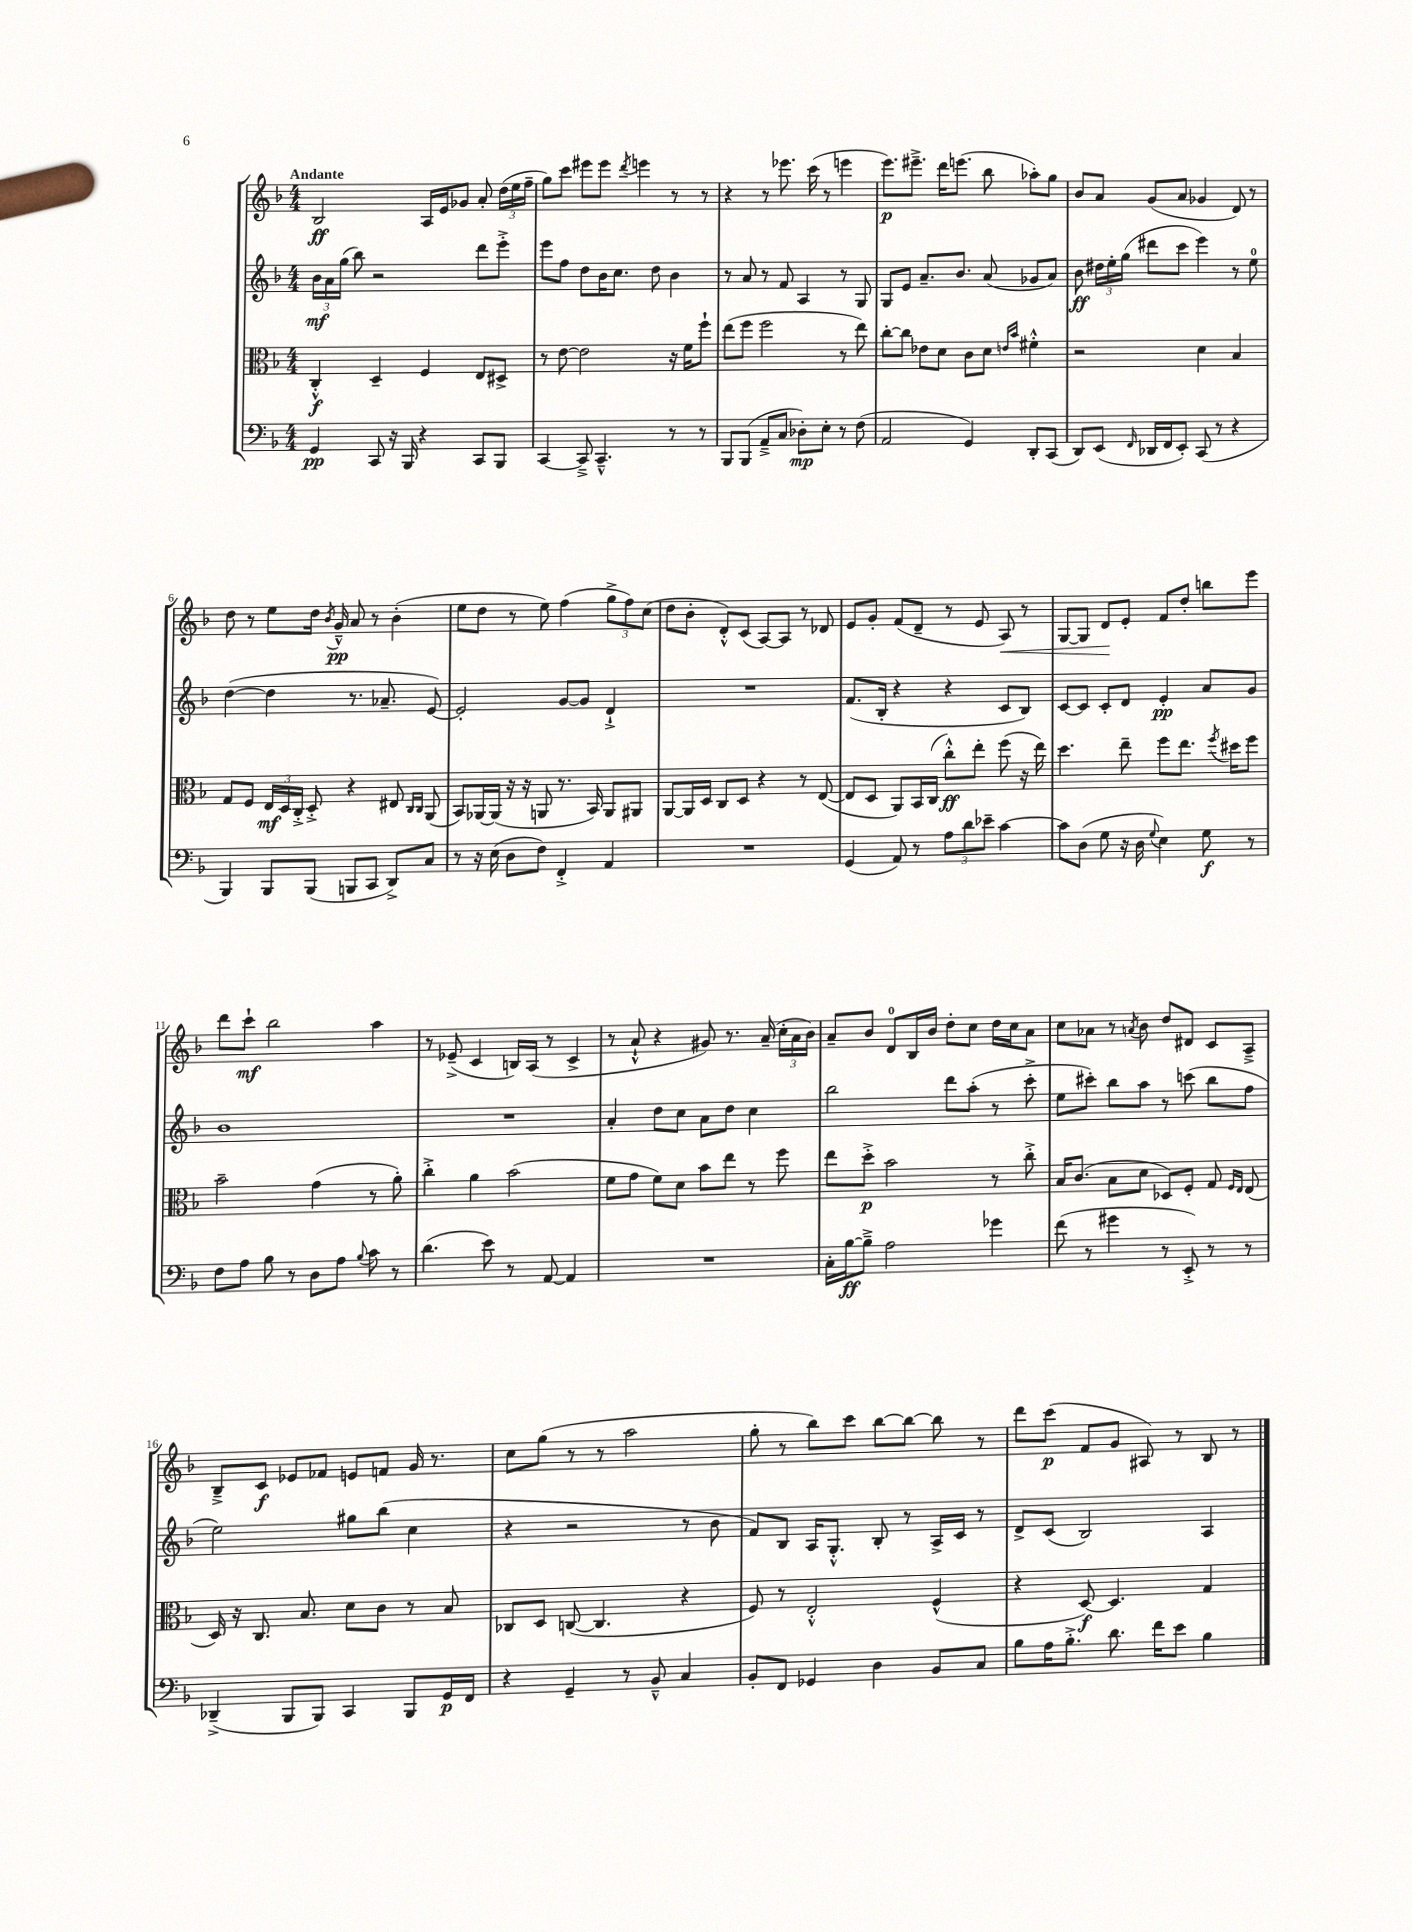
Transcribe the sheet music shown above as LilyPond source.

<<
\new StaffGroup <<
\new Staff = "s0" {
    \clef treble \key f \major \numericTimeSignature \time 4/4 \tempo "Andante"
    \autoBeamOff bes2\ff a16[ e'16 ges'8] a'8-. \tuplet 3/2 { d''16[( e''16 f''16]-- } |
    g''8[) c'''8] eis'''8[ eis'''8] \acciaccatura { d'''8 } e'''4 r8 r8 |
    r4 r8 ees'''8. c'''16( r8 e'''4 |
    e'''8.[\p) eis'''8.]---> d'''16[ e'''8.]( bes''8 aes''8[-.) g''8] |
    bes'8[ a'8] g'8[( a'8] ges'4 d'8) r8 |
    d''8 r8 e''8[ d''16] \acciaccatura { bes'8 } g'16---^\pp a'8 r8 bes'4-.( |
    e''8[ d''8] r8 e''8) f''4( \tuplet 3/2 { g''8[-> f''8) c''8]( } |
    d''8[ bes'8]-. d'8[-.-^) c'8]( a8[~) a8] r8 des'8 |
    e'8[ g'8]-. f'8[( d'8]-- r8 e'8 a8\<) r8 |
    g8[~ g8] d'8[\! e'8]-. f'8[ d''8]-. b''8[ e'''8] |
    d'''8[ c'''8]-!\mf bes''2 a''4 |
    r8 ees'8--->( c'4 b16[) a16]( r8 c'4-> |
    r8 a'8-!-^ r4 gis'8) r8. a'16--( \tuplet 3/2 { c''16[-. a'16 bes'16]) } |
    a'8[-- bes'8] d'8[-0 bes16 bes'16] d''8[-. c''8] d''16[ c''16 a'8] |
    c''8[ aes'8] r8 \acciaccatura { a'8 } bes'8 d''8[ dis'8] c'8[ a8]---> |
    bes8[---> c'8]\f ees'8[ fes'8] e'8[ f'8] g'16 r8. |
    c''8[ g''8]( r8 r8 a''2 |
    g''8-. r8 bes''8[) c'''8] bes''8[~ bes''8]~ bes''8 r8 |
    d'''8[ c'''8]\p( f'8[ g'8] ais8) r8 bes8 r8 \bar "|." |
}
\new Staff = "s1" {
    \clef treble \key f \major \numericTimeSignature \time 4/4
    \autoBeamOff \tuplet 3/2 { bes'16[\mf a'16 g''16]( } bes''8) r2 d'''8[ e'''8]-.-> |
    e'''8[ f''8] d''8[ bes'16 c''8.] d''8 bes'4 |
    r8 a'8 r8 f'8 a4 r8 g8 |
    g8[ e'8] a'8.[-- bes'8.] a'8( ges'8[ a'8]) |
    bes'8\ff \tuplet 3/2 { dis''16[ e''16-. g''16]( } dis'''8[ c'''8] e'''4) r8 e''8-0 |
    d''4~( d''4 r8. aes'8.-- e'8~) |
    e'2-. g'8[~ g'8] d'4-!-> |
    R1 |
    f'8.[( bes16]-. r4 r4 c'8[ bes8]) |
    c'8[~ c'8] c'8[-. d'8] e'4-.\pp a'8[ g'8] |
    bes'1 |
    R1 |
    a'4-. d''8[ c''8] a'8[ d''8] c''4 |
    bes''2 d'''8[ a''8]-.( r8 c'''8-.-> |
    e''8[ cis'''8]-.) bes''8[ a''8] r8 c'''8( bes''8[ f''8] |
    e''2) gis''8[ bes''8]( c''4 |
    r4 r2 r8 bes'8 |
    f'8[) bes8] a16[ g8.]-.-^ bes8-. r8 a16[-> c'16] r8 |
    d'8[-> c'8]( bes2) a4 \bar "|." |
}
\new Staff = "s2" {
    \clef alto \key f \major \numericTimeSignature \time 4/4
    \autoBeamOff c4-.-^\f d4-- f4 e8[ dis8]-> |
    r8 e'8~ e'2 r16 f'16[ f''8]-! |
    e''8[( f''8] f''2 r8 e''8) |
    c''8[~-. c''8] ees'8[ d'8] c'8[ d'8] \grace { e'16[ bes'16] } fis'4-.-^ |
    r2 d'4 bes4 |
    g8[ f8] \tuplet 3/2 { e16[\mf d16 c16]-.-> } d8-.-> r4 eis8 \grace { c16[ c16] } a,8( |
    bes,8[) aes,16~ aes,16]( r16 r16 a,8 r8. bes,16) a,8[ ais,8] |
    a,8[~ a,16 d16] c8[ d8] r4 r8 e8~( |
    e8[ d8] a,8[) bes,16 c16]( c''8[-.-^\ff) e''8]-. f''8( r16 e''16) |
    d''4. e''8-- f''8[ e''8.] \acciaccatura { f''8 } dis''16[ f''8] |
    bes'2-- g'4( r8 a'8-.) |
    c''4-.-> a'4 bes'2( |
    f'8[ g'8] f'8[) d'8] bes'8[ e''8] r8 f''8 |
    e''8[ d''8]-.->\p bes'2 r8 c''8-.-> |
    bes16[ c'8.]( bes8[ d'8] des8[) f8]-. g8 \grace { f16[ e16] } e8( |
    d16) r16 c8. bes8. d'8[ c'8] r8 bes8 |
    ces8[ d8] c8~( c4. r4 |
    f8) r8 e2-.-^ f4-^( |
    r4 d8~\f) d4. g4 \bar "|." |
}
\new Staff = "s3" {
    \clef bass \key f \major \numericTimeSignature \time 4/4
    \autoBeamOff g,4\pp c,8 r16 bes,,16 r4 c,8[ bes,,8] |
    c,4~ c,8---> c,4.---^ r8 r8 |
    bes,,8[ bes,,8]( a,8[---> c8] des8[-.\mp) e8]-. r8 f8( |
    a,2 g,4) d,8[-. c,8]( |
    d,8[) e,8]( \grace { f,16 } des,16[ f,16 e,8]-.) c,8( r8 r4 |
    bes,,4) bes,,8[ bes,,8]( b,,8[ c,8] d,8[->) c8] |
    r8 r16 e16( d8[ f8]) f,4-.-> a,4 |
    R1 |
    g,4( a,8) r8 \tuplet 3/2 { a8[ d'8 ees'8]-- } c'4~ |
    c'8[ d8]( g8 r16 d16 \appoggiatura { g8 } e4) g8\f r8 |
    f8[ a8] bes8 r8 d8[ a8] \appoggiatura { bes8 } c'8 r8 |
    d'4.( e'8) r8 a,8~ a,4 |
    R1 |
    c16[-. bes16~\ff bes8]---> a2 ges'4 |
    f'8( r8 gis'4 r8 e,8-.->) r8 r8 |
    des,4--->( bes,,8[ bes,,8]) c,4 bes,,8[ g,16\p f,16] |
    r4 g,4-- r8 bes,8---^ c4 |
    bes,8[-. f,8] ges,4 d4 bes,8[ c8] |
    bes8[ a16 bes8.]-.-> d'8. f'16[ e'8] bes4 \bar "|." |
}
>>
>>
